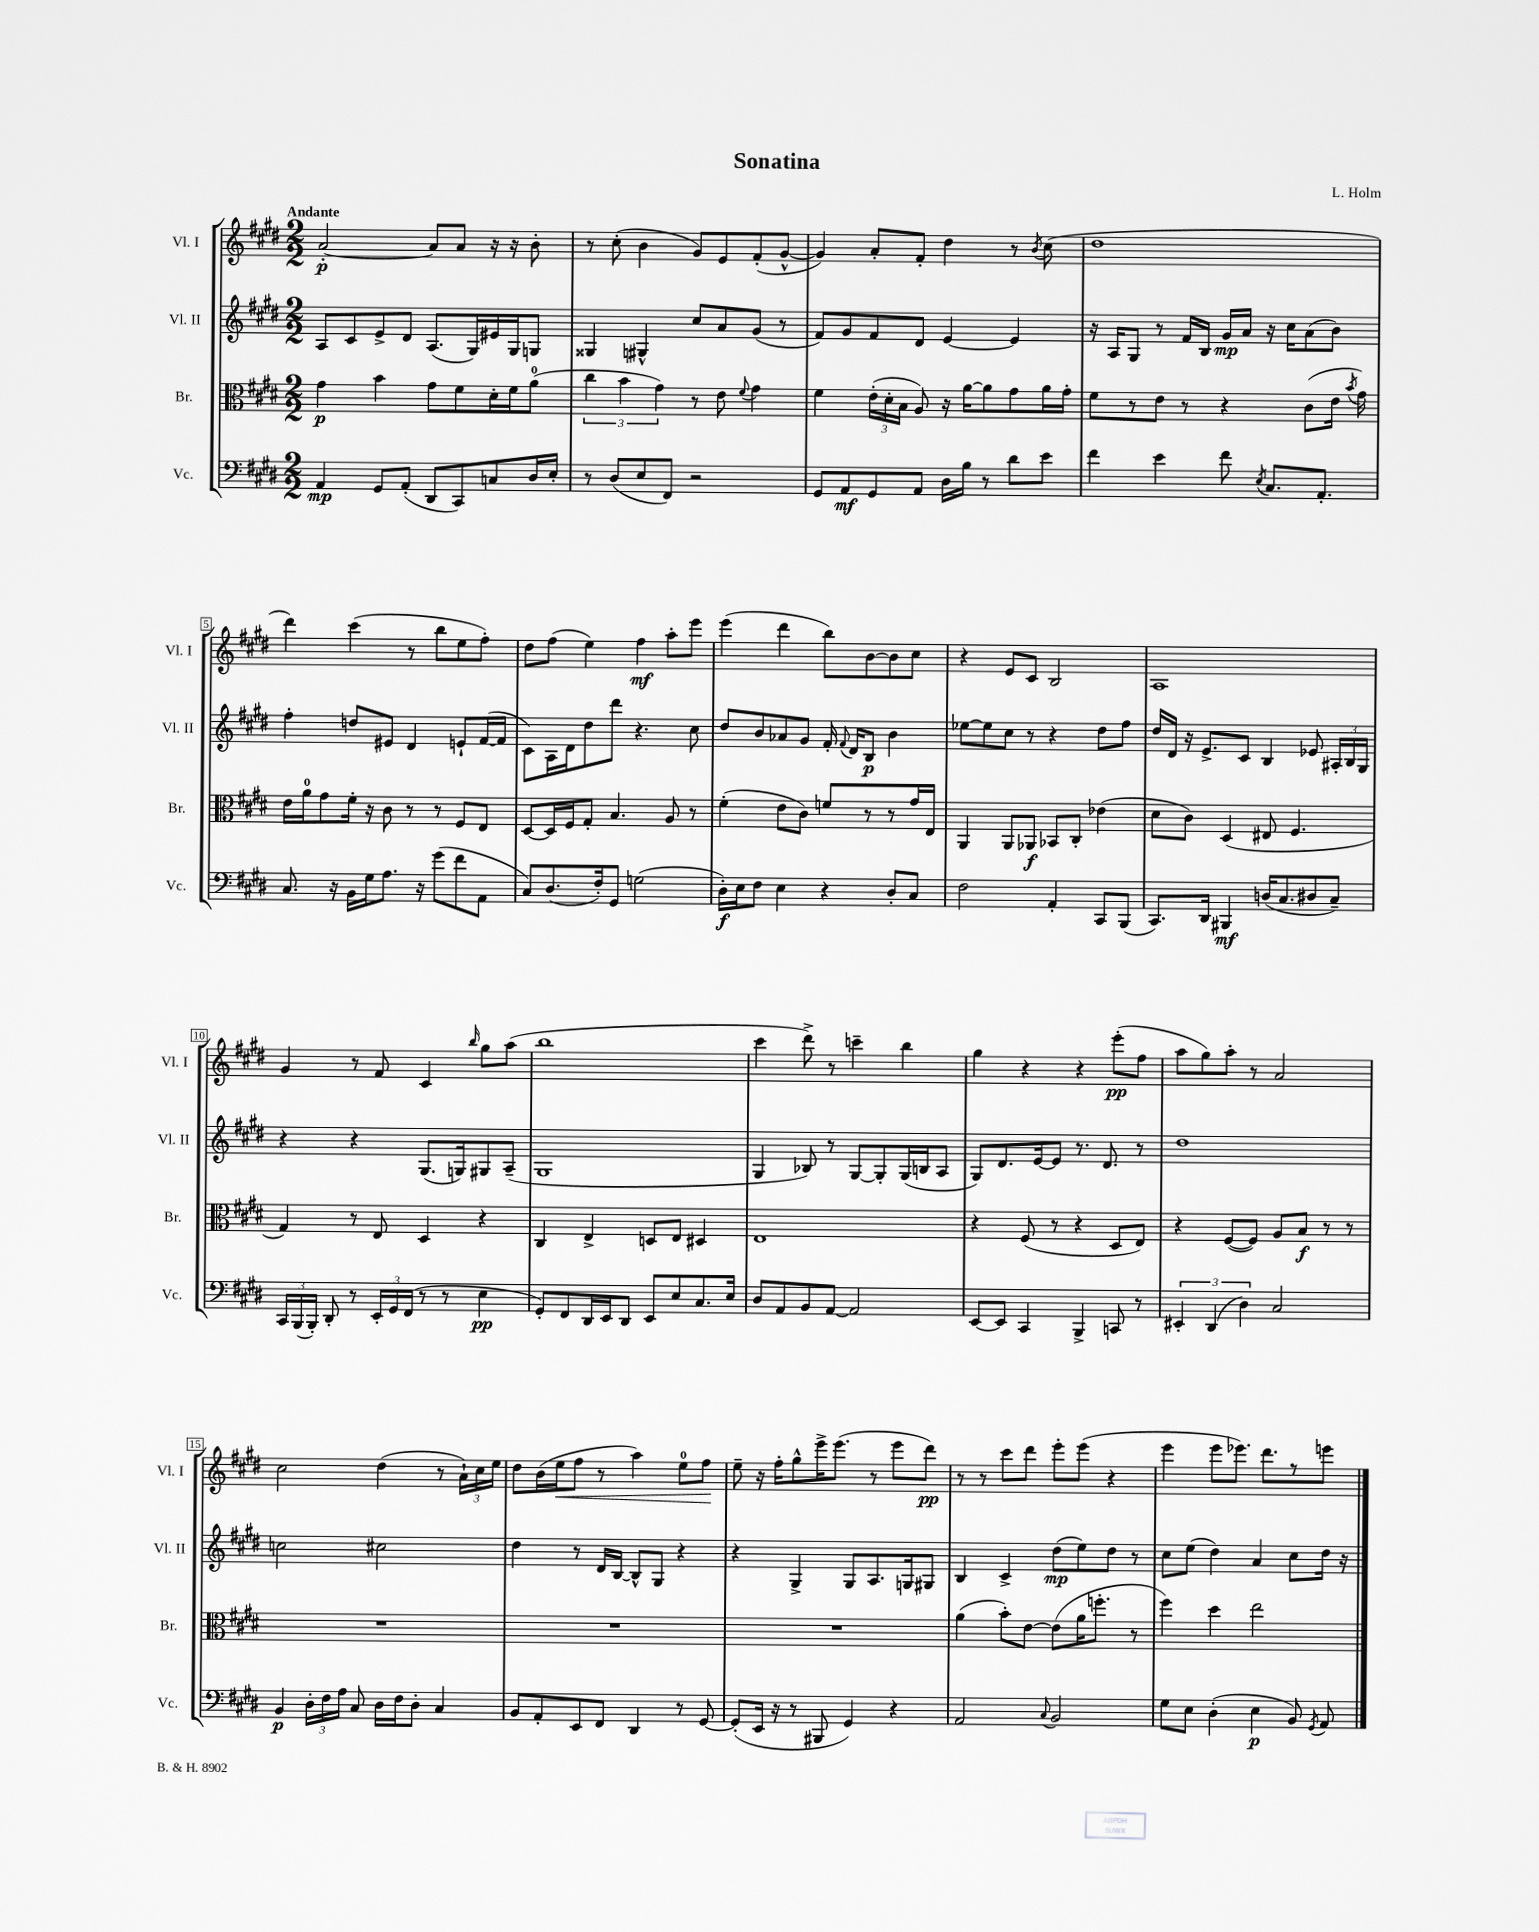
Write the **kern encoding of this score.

**kern	**kern	**kern	**kern
*staff4	*staff3	*staff2	*staff1
*clefF4	*clefC3	*clefG2	*clefG2
*k[f#c#g#d#]	*k[f#c#g#d#]	*k[f#c#g#d#]	*k[f#c#g#d#]
*M2/2	*M2/2	*M2/2	*M2/2
4AA	4g#	8A	[2a'
.	.	8c#	.
8GG#	4b	8e^	.
(8AA'	.	8d#	.
8DD#	8g#	(8.A	8a]
8CC#)	8f#	.	8a
.	.	16G#)	.
8C	16d#'	16e#	16r
.	16f#	16G#	16r
16D#	(8a	8G	8b'
16E'	.	.	.
=	=	=	=
8r	6cc#	4G##	8r
(8D#	.	.	(8cc#'
.	6b	.	.
8E	.	4G#^^	4b
.	6g#)	.	.
8FF#)	.	.	.
2r	8r	8cc#	8g#)
.	8e	8a	8e
.	8qqf#	.	.
.	4g#	(8g#	(8f#'
.	.	8r	[8g#^^
=	=	=	=
8GG#	4f#	8f#)	4g#])
8AA	.	8g#	.
8GG#	(24e'	8f#	8a'
.	24d#'	.	.
.	24B	.	.
8AA	8A)	8d#	8f#'
16D#	16r	[4e	4dd#
16B	[16a	.	.
8r	8a]	.	.
8d#	8g#	4e]	8r
.	.	.	8qb
8e	16a	.	(8cc#
.	16g#'	.	.
=	=	=	=
4f#	8f#	16r	1dd#
.	.	16A	.
.	8r	8G#	.
4e	8e	8r	.
.	8r	16f#	.
.	.	16B	.
8f#	4r	16g#	.
.	.	16a	.
8qE	.	.	.
8.C#	.	16r	.
.	.	16cc#	.
.	(8c#	(8a	.
8.AA'	.	.	.
.	16e	8b)	.
.	8qb	.	.
.	16g#)	.	.
=	=	=	=
8.C#	16e	4ff#'	4ddd#)
.	16a	.	.
.	8g#	.	.
16r	.	.	.
16BB	16f#'	8dd	(4ccc#
16G#	16r	.	.
8.A	8c#	8e#	.
.	8r	4d#	8r
16r	.	.	.
(8g#	8r	.	8bb
8f#	8F#	8e`	8ee
8AA	8E	([16f#	8ff#')
.	.	16f#]	.
=	=	=	=
8C#)	[8D#	8c#)	8dd#
(8.D#	16D#]	16A	(8ff#
.	16F#	16d#	.
.	8G#'	8dd#	4ee)
16F#')	.	.	.
8GG#	4.B	8ddd#	.
(2G	.	4.r	4ff#
.	8A	.	8aa'
.	8r	8cc#	8eee
=	=	=	=
16D#')	(4f#'	8dd#	(4eee
16E	.	.	.
8F#	.	8b	.
4E	8e	8a-	4ddd#
.	8c#)	8g#	.
4r	8f	16f#'	8bb)
.	.	8qqf#	.
.	.	16d#	.
.	8r	8B	[8b
8D#'	8r	4b	8b]
8C#	16g#	.	8cc#
.	16E	.	.
=	=	=	=
2F#	4AA	[8ee-	4r
.	.	8ee-]	.
.	8AA	8cc#	8e
.	8AA-	8r	8c#
4AA'	8BB-	4r	2B
.	8C#'	.	.
8CC#	(4e-	8dd#	.
(8BBB	.	8ff#	.
=	=	=	=
8.CC#)	8d#	16dd#	1A
.	.	16d#	.
.	8c#)	16r	.
16DD#	.	8.e^	.
4BBB#	(4D#	.	.
.	.	8c#	.
(16D	8E#	4B	.
8.C#	.	.	.
.	4.F#	.	.
8D#	.	8e-	.
8C#~)	.	24A#'	.
.	.	24B	.
.	.	24G#	.
=	=	=	=
24CC#	4G#)	4r	4g#
(24BBB	.	.	.
24BBB')	.	.	.
8DD#'	.	.	.
8r	8r	4r	8r
24EE'	8E	.	8f#
24GG#	.	.	.
(24FF#	.	.	.
8r	4D#	(8.G#	4c#
8r	.	.	.
.	.	16G)	.
.	.	.	16qqbb
4E	4r	8G#	8gg#
.	.	(8A~	(8aa
=	=	=	=
8GG#')	4C#	1G#	1bb
8FF#	.	.	.
16DD#	4E^	.	.
16EE	.	.	.
8DD#	.	.	.
8EE	8D	.	.
8E	8E	.	.
8.C#	4D#	.	.
16E	.	.	.
=	=	=	=
8D#	1E	4G#	4ccc#
8AA	.	.	.
8BB	.	8B-)	8ddd#^)
[8AA	.	8r	8r
2AA]	.	[8G#	4ccc~
.	.	8G#']	.
.	.	(16G#	4bb
.	.	16B	.
.	.	8A	.
=	=	=	=
[8EE	4r	8G#)	4gg#
8EE]	.	8.d#	.
4CC#	(8F#	.	4r
.	.	[16e	.
.	8r	8e]	.
4BBB^	4r	8.r	4r
.	.	8.d#	.
8CC	8D#	.	(8eee'
8r	8E)	8r	8ff#
=	=	=	=
6EE#'	4r	1dd#	8aa
.	.	.	8gg#)
(6DD#	.	.	.
.	([8F#	.	8aa'
6D#)	.	.	.
.	8F#])	.	8r
2C#	8A	.	2a
.	8B	.	.
.	8r	.	.
.	8r	.	.
=	=	=	=
4BB	1r	2cc	2cc#
24D#'	.	.	.
24F#	.	.	.
24A	.	.	.
8C#	.	.	.
16D#	.	2cc#	(4dd#
16F#	.	.	.
8D#'	.	.	.
4C#	.	.	8r
.	.	.	24a`)
.	.	.	24cc#
.	.	.	24ee
=	=	=	=
8BB	1r	4dd#	8dd#
8AA'	.	.	(16b
.	.	.	16ee
8EE	.	8r	8ff#
8FF#	.	16d#	8r
.	.	[16B	.
4DD#	.	8B^^]	4aa)
.	.	8G#	.
8r	.	4r	8ee
[8GG#	.	.	8ff#
=	=	=	=
(8GG#']	1r	4r	8ee~
16EE	.	.	16r
16r	.	.	16ff#'
8r	.	4G#^	8gg#^^
8BBB#	.	.	16eee^
.	.	.	(8.eee
4GG#)	.	8G#	.
.	.	8.A	8r
4r	.	.	8eee
.	.	16G	.
.	.	8G#	8ddd#)
=	=	=	=
2AA	(4a	4B	8r
.	.	.	8r
.	8b')	4c#^	8ccc#
.	[8e	.	8ddd#
8qqC#	.	.	.
2BB	(8e]	(8dd#	8eee'
.	16a	8ee)	(8eee
.	8.ff'	.	.
.	.	8dd#	4r
.	8r	8r	.
=	=	=	=
8G#	4ff#)	8cc#	4eee
8E	.	(8ee	.
(4D#'	4dd#	4dd#)	8eee
.	.	.	8.eee-)
4E	2ee	4a	.
.	.	.	8.ddd#
8BB)	.	8cc#	8r
8qGG#	.	.	.
8AA	.	16dd#	8eee
.	.	16r	.
==	==	==	==
*-	*-	*-	*-
